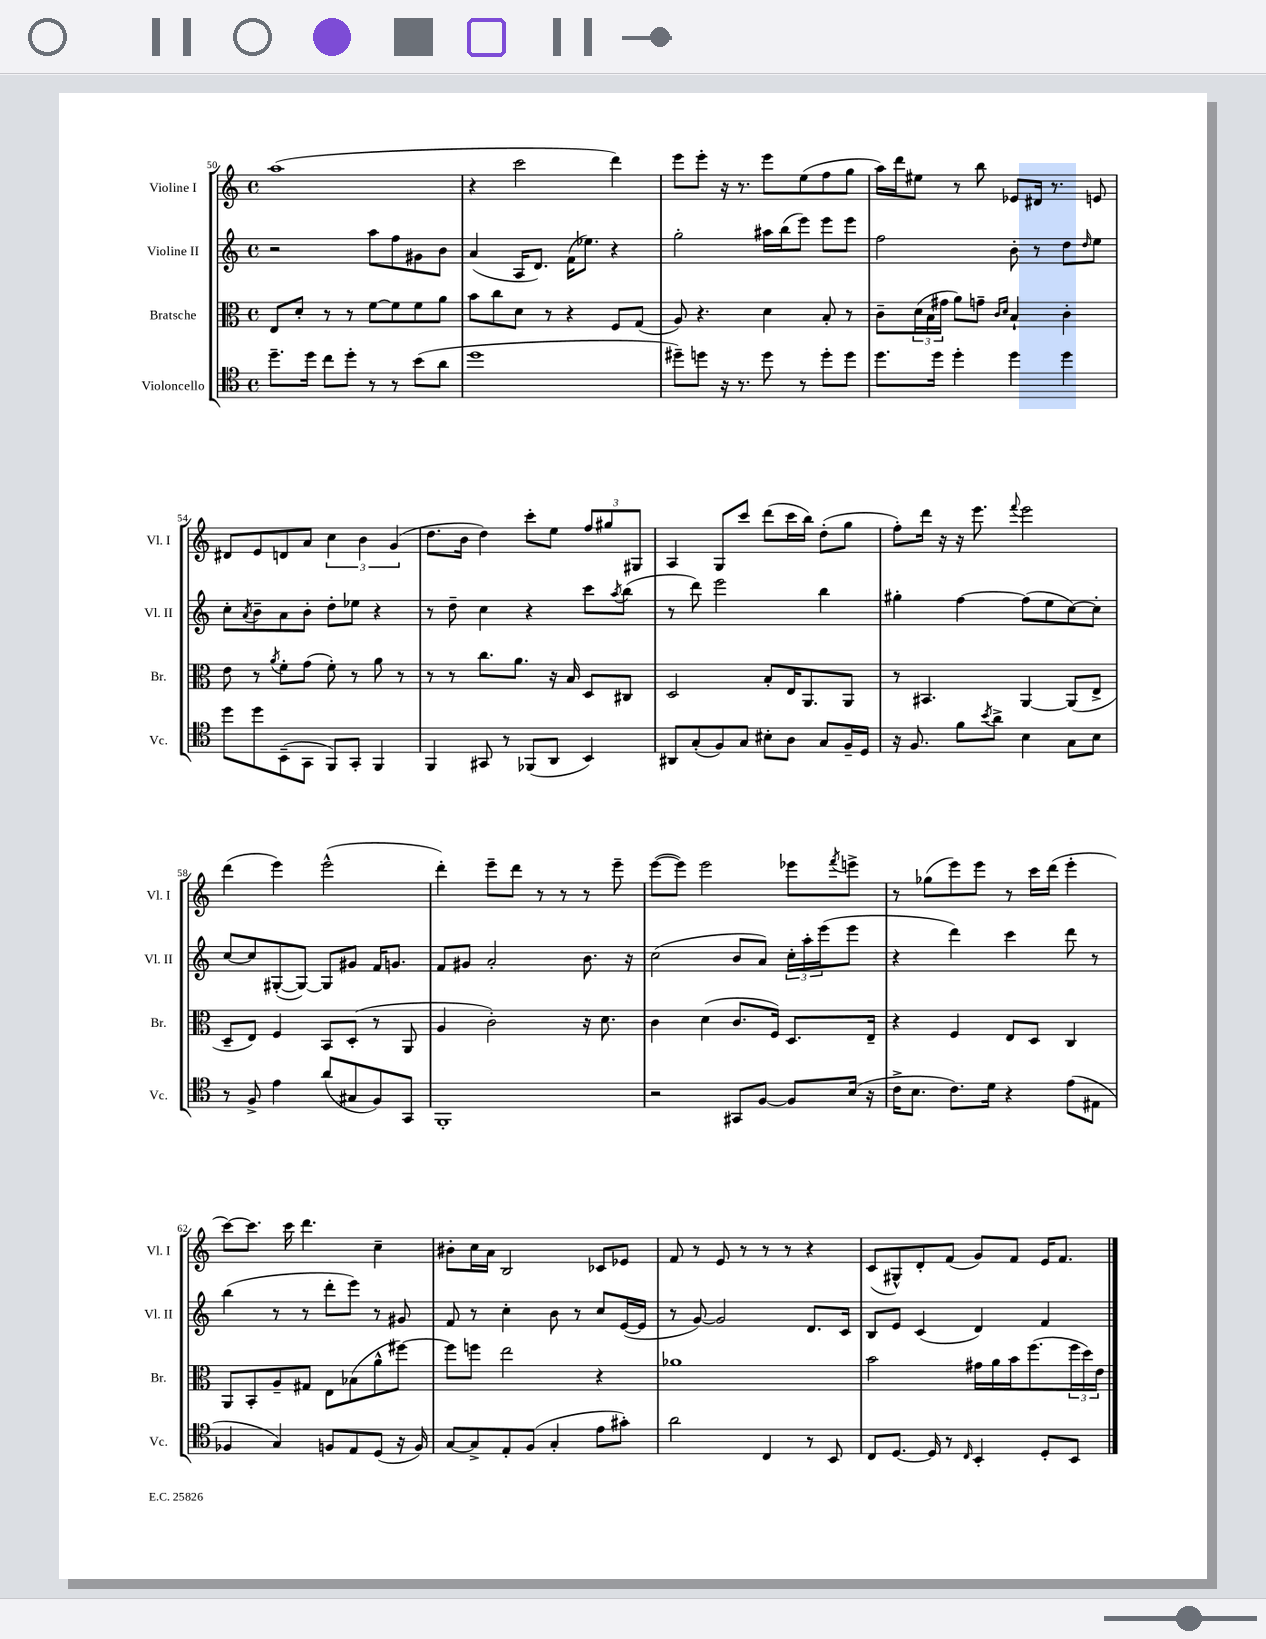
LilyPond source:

<<
\new StaffGroup <<
\new Staff = "s0" \with { instrumentName = "Violine I" shortInstrumentName = "Vl. I" } {
    \clef treble \key c \major \defaultTimeSignature \time 4/4
    a''1( |
    r4 c'''2 d'''4) |
    e'''8 e'''8-. r16 r8. e'''8 e''8( f''8 g''8 |
    a''16) d'''16 eis''8 r8 b''8 ees'8 dis'16 r8. e'8 |
    dis'8 e'8 d'8 a'8 \tuplet 3/2 { c''4 b'4 g'4( } |
    d''8. b'16 d''4) c'''8-. e''8 \tuplet 3/2 { f''8 gis''8 gis8 } |
    a4 g8 c'''8 d'''8( c'''16 b''16) d''8-.( g''8 |
    f''8-.) d'''16 r16 r16 e'''8. \appoggiatura { f'''8 } e'''2 |
    d'''4( e'''4) e'''2-^( |
    d'''4-.) e'''8-- d'''8 r8 r8 r8 e'''8-- |
    e'''8~( e'''8) e'''2 ees'''8 \acciaccatura { f'''8 } e'''8-> |
    r8 ges''8( e'''8) e'''8 r8 c'''16 d'''16( e'''4-. |
    c'''8~) c'''8. c'''16 d'''4. c''4-- |
    bis'8-. c''16 a'16 b2 ces'8 ees'8 |
    f'8 r8 e'8 r8 r8 r8 r4 |
    c'8( gis8-^) d'8-. f'8( g'8) f'8 e'16 f'8. \bar "|." |
}
\new Staff = "s1" \with { instrumentName = "Violine II" shortInstrumentName = "Vl. II" } {
    \clef treble \key c \major \defaultTimeSignature \time 4/4
    r2 a''8 f''8 gis'8 b'8 |
    a'4( a16 d'8.) f'16( ees''8.) r4 |
    g''2-. ais''16 b''16( e'''8) e'''8 e'''8 |
    f''2 b'8-. r8 d''8 \grace { d''16 } e''8 |
    c''8-. \acciaccatura { a'8 } b'8-- a'8 b'8-. d''8-. ees''8 r4 |
    r8 d''8-- c''4 r4 c'''8 \acciaccatura { a''8 } b''8( |
    r8 d'''8) e'''2 b''4 |
    gis''4-. f''4~ f''8( e''8 c''8~) c''8-. |
    c''8~ c''8 gis8~-.( gis8~) gis8 gis'8 f'16 g'8. |
    f'8 gis'8 a'2-. b'8. r16 |
    c''2( b'8 a'8) \tuplet 3/2 { c''16-. a''16-. e'''16( } e'''8 |
    r4 d'''4) c'''4 d'''8 r8 |
    b''4( r8 r8 d'''8-. e'''8) r8 gis'8 |
    f'8 r8 c''4-. b'8 r8 c''8 e'16~( e'16 |
    r8 g'8~) g'2 d'8. c'16 |
    b8 e'8 c'4( d'4) f'4 \bar "|." |
}
\new Staff = "s2" \with { instrumentName = "Bratsche" shortInstrumentName = "Br." } {
    \clef alto \key c \major \defaultTimeSignature \time 4/4
    e8 d'8-. r8 r8 f'8~ f'8 f'8 a'8 |
    b'8 c''8 d'8 r8 r4 f8 g8( |
    a8) r4. d'4 b8-. r8 |
    c'8-- \tuplet 3/2 { d'16( b16 gis'16 } a'8) g'8-- \grace { c'16 d'16 } b4-! c'4-. |
    e'8 r8 \acciaccatura { a'8 } f'8-. g'8( f'8-.) r8 a'8 r8 |
    r8 r8 c''8. a'8. r16 b16 d8 cis8 |
    d2 b8-. e16 a,8. a,8 |
    r8 bis,4. a,4~ a,8( e8-> |
    d8-- e8) f4 b,8 d8-.( r8 a,8 |
    a4 c'2-.) r16 d'8. |
    c'4 d'4( c'8. f16) d8. e16-- |
    r4 f4 e8 d8 c4 |
    a,8 b,8-. a8-- gis8 e8 bes8( a'8-^ fis''8~) |
    fis''8 f''8 e''2 r4 |
    aes'1 |
    b'2 gis'16 a'16 b'16 f''8.( \tuplet 3/2 { f''16 d''16) e'16 } \bar "|." |
}
\new Staff = "s3" \with { instrumentName = "Violoncello" shortInstrumentName = "Vc." } {
    \clef tenor \key c \major \defaultTimeSignature \time 4/4
    d''8.-- d''16 c''8 d''8-. r8 r8 b'8( a'8 |
    d''1 |
    dis''8--) d''8 r16 r8. d''8 r8 d''8-. d''8 |
    d''8. d''16 d''4-. d''4 d''4 |
    d''8 d''8 b,8--( g,8 f,8) g,8-. f,4 |
    f,4 gis,8 r8 fes,8( a,8 b,4) |
    ais,8 g8-.( f8) g8 bis8-. a8 g8 f16-- d16 |
    r16 f8. f'8 \acciaccatura { b'8 } a'8-> b4 g8 b8 |
    r8 f8-> e'4 a'8( gis8 f8) g,8 |
    f,1-. |
    r2 gis,8 f8~ f8 b16( r16 |
    c'16-> b8. c'8.) d'16 r4 e'8( eis8 |
    fes4 g4) f8 e8 d8( r16 f16) |
    g8~ g8-> e8-. f8( g4-. e'8 gis'8-.) |
    a'2 c4 r8 b,8 |
    c8 d8.~ d16 r8 \grace { c16 } b,4-. d8-. b,8 \bar "|." |
}
>>
>>
\layout { \context { \Score currentBarNumber = #50 } }
